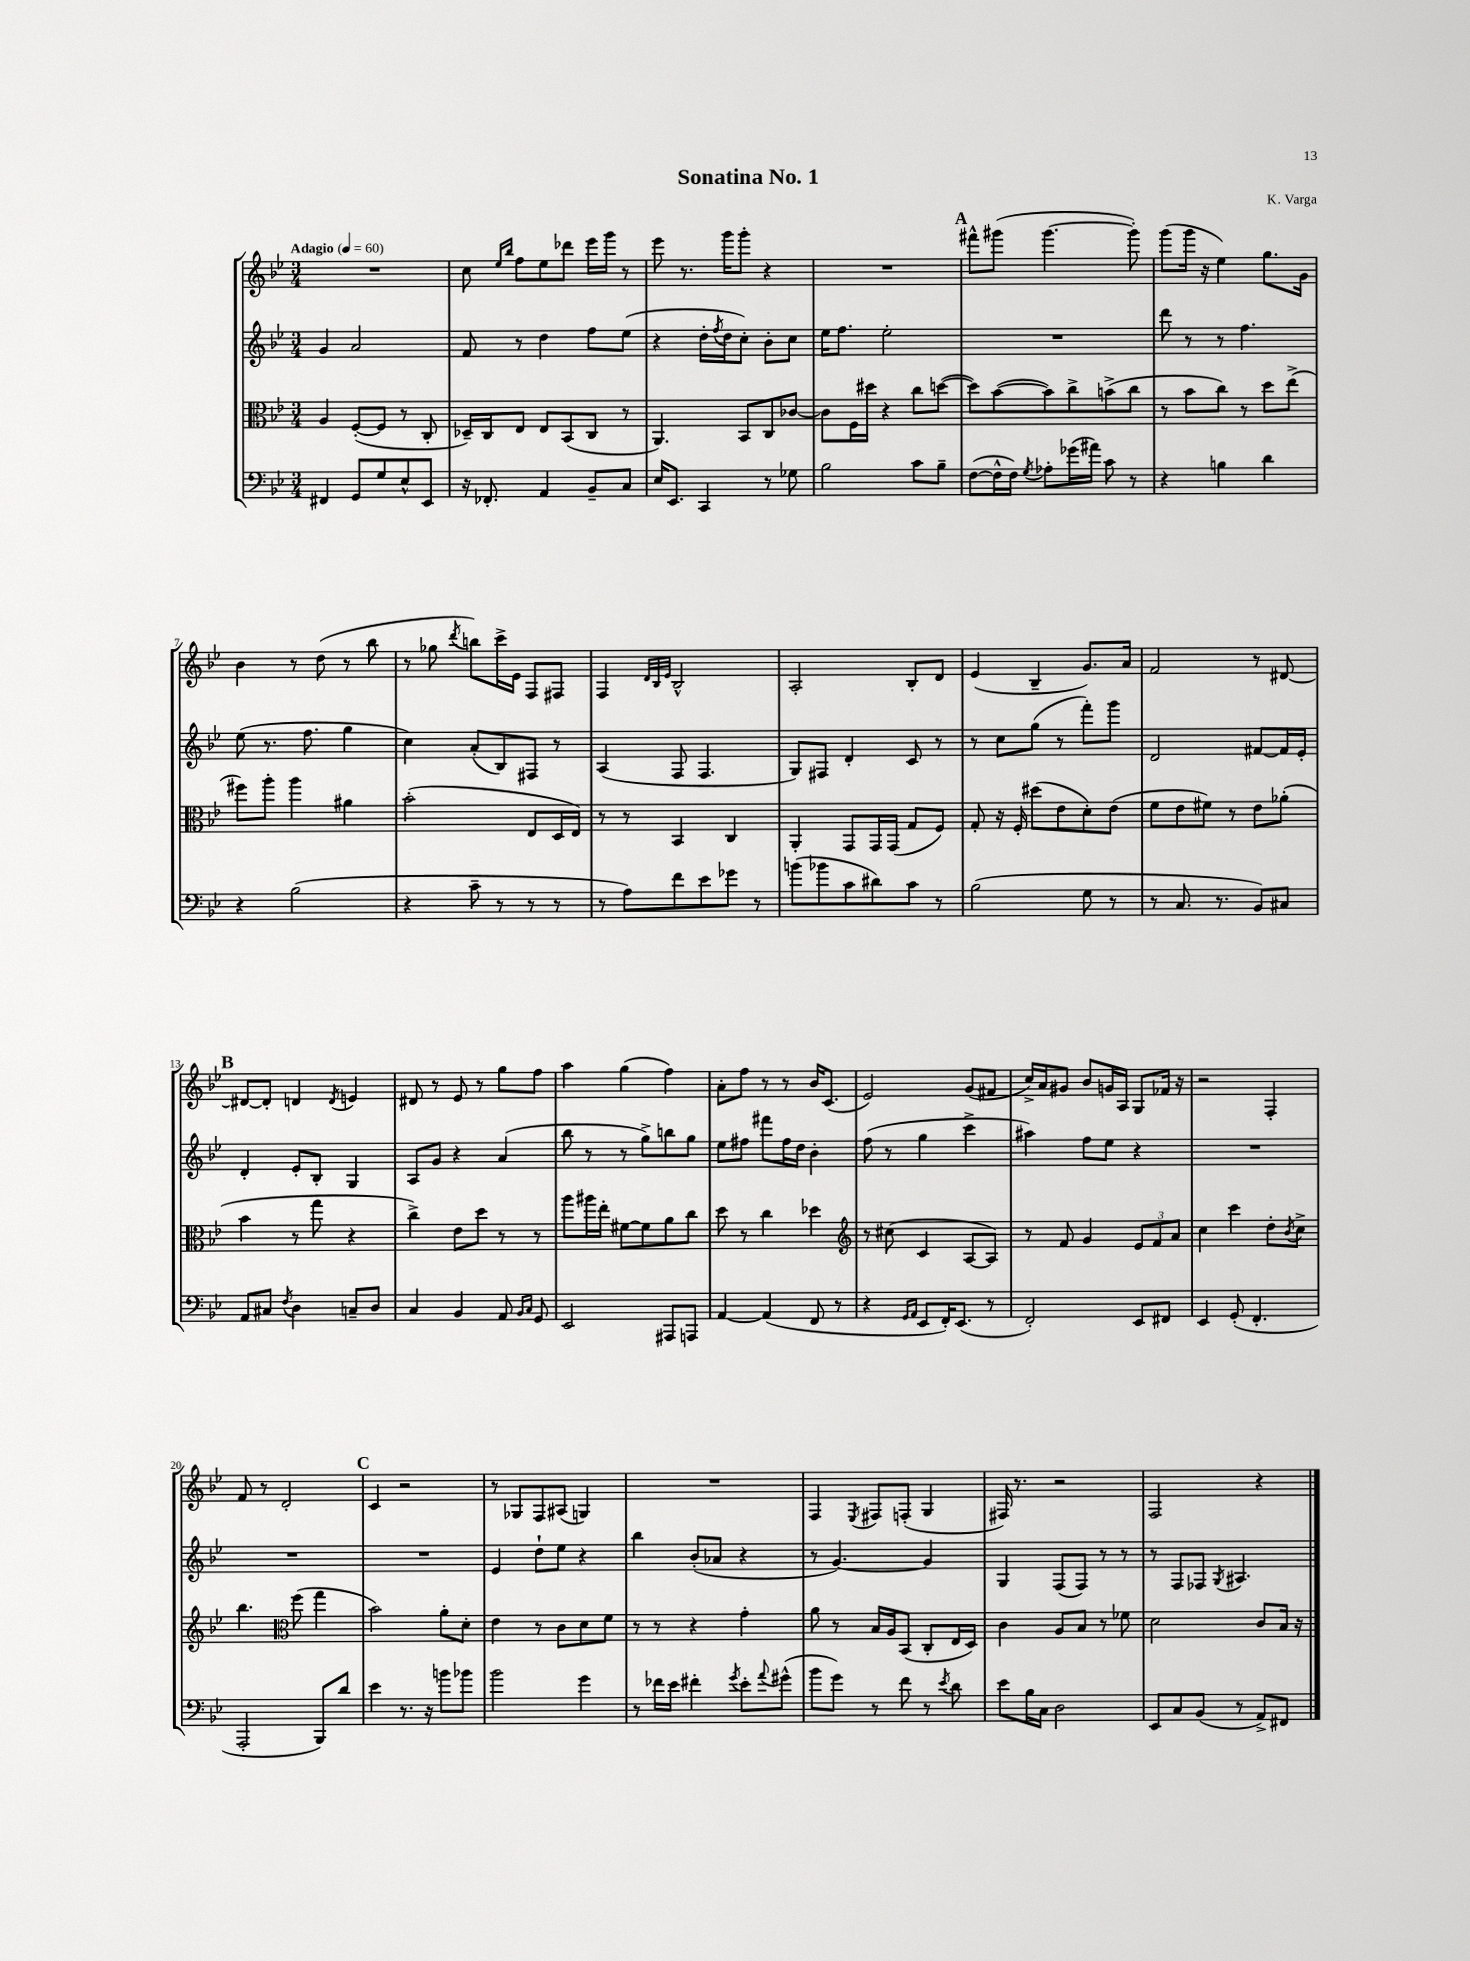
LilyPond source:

\header { title = "Sonatina No. 1" composer = "K. Varga" }
<<
\new StaffGroup <<
\new Staff = "s0" {
    \clef treble \key bes \major \numericTimeSignature \time 3/4 \tempo "Adagio" 4 = 60
    R2. |
    c''8 \grace { ees''16 bes''16 } f''8 ees''8 des'''8 ees'''16 g'''16 r8 |
    ees'''8 r8. g'''16 g'''8-. r4 |
    R2. |
    \mark \markup { \bold "A" } fis'''8-^ gis'''8( gis'''4.~ gis'''8-.) |
    g'''8( g'''16 r16 ees''4) g''8. g'16 |
    bes'4 r8 d''8( r8 bes''8 |
    r8 ges''8 \acciaccatura { d'''8 } b''8) c'''16-> ees'16 f8 fis8 |
    f4 \grace { d'32 bes32 ees'32 } bes2-^ |
    a2-. bes8-. d'8 |
    ees'4( bes4-- g'8.) a'16 |
    f'2 r8 dis'8~ |
    \mark \markup { \bold "B" } dis'8~ dis'8-. d'4 \acciaccatura { d'8 } e'4 |
    dis'8 r8 ees'8 r8 g''8 f''8 |
    a''4 g''4( f''4) |
    a'8-. f''8 r8 r8 bes'16 c'8.( |
    ees'2) g'8( fis'8 |
    c''16->) a'16 gis'8 bes'8 g'16 a16 g8 fes'16 r16 |
    r2 f4-. |
    f'8 r8 d'2-. |
    \mark \markup { \bold "C" } c'4 r2 |
    r8 ges8 f8 ais8( g4) |
    R2. |
    f4 \acciaccatura { ees8 } fis8 f8-.( g4 |
    fis16) r8. r2 |
    f2 r4 \bar "|." |
}
\new Staff = "s1" {
    \clef treble \key bes \major \numericTimeSignature \time 3/4
    g'4 a'2 |
    f'8 r8 d''4 f''8 ees''8( |
    r4 d''16-. \acciaccatura { f''8 } d''16 c''8-.) bes'8-. c''8 |
    ees''16 f''8. ees''2-. |
    \mark \markup { \bold "A" } R2. |
    d'''8 r8 r8 f''4. |
    ees''8( r8. f''8. g''4 |
    c''4) a'8-.( bes8) fis8 r8 |
    a4( f8 f4. |
    g8) fis8 d'4-. c'8 r8 |
    r8 c''8 g''8( r8 f'''8-.) g'''8 |
    d'2 fis'8~ fis'16 ees'16-. |
    \mark \markup { \bold "B" } d'4-. ees'8-. bes8-. g4 |
    a8 g'8 r4 a'4( |
    bes''8 r8 r8 g''8->) b''8 g''8 |
    ees''8 fis''8 fis'''8 fis''16 d''16 bes'4-. |
    f''8( r8 g''4 c'''4-> |
    ais''4) f''8 ees''8 r4 |
    R2. |
    R2. |
    \mark \markup { \bold "C" } R2. |
    ees'4 d''8-! ees''8 r4 |
    bes''4 bes'8-.( aes'8 r4 |
    r8 g'4.~) g'4 |
    g4 f8( f8) r8 r8 |
    r8 f8 fes8 \acciaccatura { g8 } ais4. \bar "|." |
}
\new Staff = "s2" {
    \clef alto \key bes \major \numericTimeSignature \time 3/4
    a4 f8~-.( f8 r8 c8-. |
    des16--) c16 ees8 ees8 bes,8( c8 r8 |
    a,4.) bes,8 c8 ces'8~ |
    ces'8 f16 dis''16 r4 c''8 d''8~( |
    \mark \markup { \bold "A" } d''8) bes'8~( bes'8) c''8-> b'8->( c''8 |
    r8 bes'8 c''8) r8 d''8 ees''8->( |
    fis''8) a''8-. a''4 ais'4 |
    bes'2-.( ees8 d16 ees16) |
    r8 r8 bes,4 c4 |
    a,4-. g,8 g,16 g,16( g8 f8) |
    g8-. r16 f16-. dis''8( ees'8 d'8-.) ees'8( |
    f'8 ees'8 fis'8) r8 ees'8 aes'8-.( |
    \mark \markup { \bold "B" } bes'4 r8 g''8 r4 |
    c''4->) ees'8 d''8 r8 r8 |
    a''8 ais''16 ees''16-. fis'8~ fis'8 a'8 c''8 |
    d''8 r8 c''4 des''4 |
    \clef treble r8 cis''8( c'4 a8~ a8) |
    r8 f'8 g'4 \tuplet 3/2 { ees'8 f'8 a'8 } |
    c''4 c'''4 d''8-. \acciaccatura { bes'8 } c''8-> |
    bes''4. \clef alto f''8( g''4 |
    \mark \markup { \bold "C" } bes'2) a'8-. d'8-. |
    ees'4 r8 c'8 d'8 f'8 |
    r8 r8 r4 g'4-. |
    a'8 r8 bes16 a16 bes,8( c8-. ees16 d16) |
    c'4 a8 bes8 r8 fes'8 |
    d'2 c'8 bes16 r16 \bar "|." |
}
\new Staff = "s3" {
    \clef bass \key bes \major \numericTimeSignature \time 3/4
    fis,4 g,8 g8 ees8-^ ees,8 |
    r16 fes,8.-. a,4 bes,8-- c8 |
    ees16 ees,8. c,4 r8 ges8 |
    bes2 c'8 bes8-- |
    \mark \markup { \bold "A" } f8~( f16-^ f16) \acciaccatura { g8 } aes8-. ges'16( ais'16) c'8 r8 |
    r4 b4 d'4 |
    r4 bes2( |
    r4 c'8-- r8 r8 r8 |
    r8 a8) f'8 ees'8 ges'8 r8 |
    b'8( bes'8 c'8 dis'8) c'8 r8 |
    bes2( g8 r8 |
    r8 c8. r8. bes,8) cis8 |
    \mark \markup { \bold "B" } a,8 cis8 \acciaccatura { f8 } d4 c8-- d8 |
    c4 bes,4 a,8 \grace { bes,16 c16 } g,8 |
    ees,2 ais,,8 a,,8 |
    a,4~ a,4( f,8 r8 |
    r4 \grace { g,16 a,16 } ees,8 f,16-.) ees,8.( r8 |
    f,2-.) ees,8 fis,8 |
    ees,4 g,8-.( f,4.-. |
    a,,2-. bes,,8) d'8 |
    \mark \markup { \bold "C" } ees'4 r8. r16 b'8 bes'8 |
    bes'2 g'4 |
    r8 fes'16 ees'16 fis'4-. \acciaccatura { g'8 } ees'8-. \appoggiatura { a'8 } gis'8-^( |
    bes'8 g'8) r8 f'8 r8 \acciaccatura { ees'8 } d'8 |
    ees'8 bes16 c16 d2 |
    ees,8 c8 bes,8( r8 a,8->) fis,8 \bar "|." |
}
>>
>>
